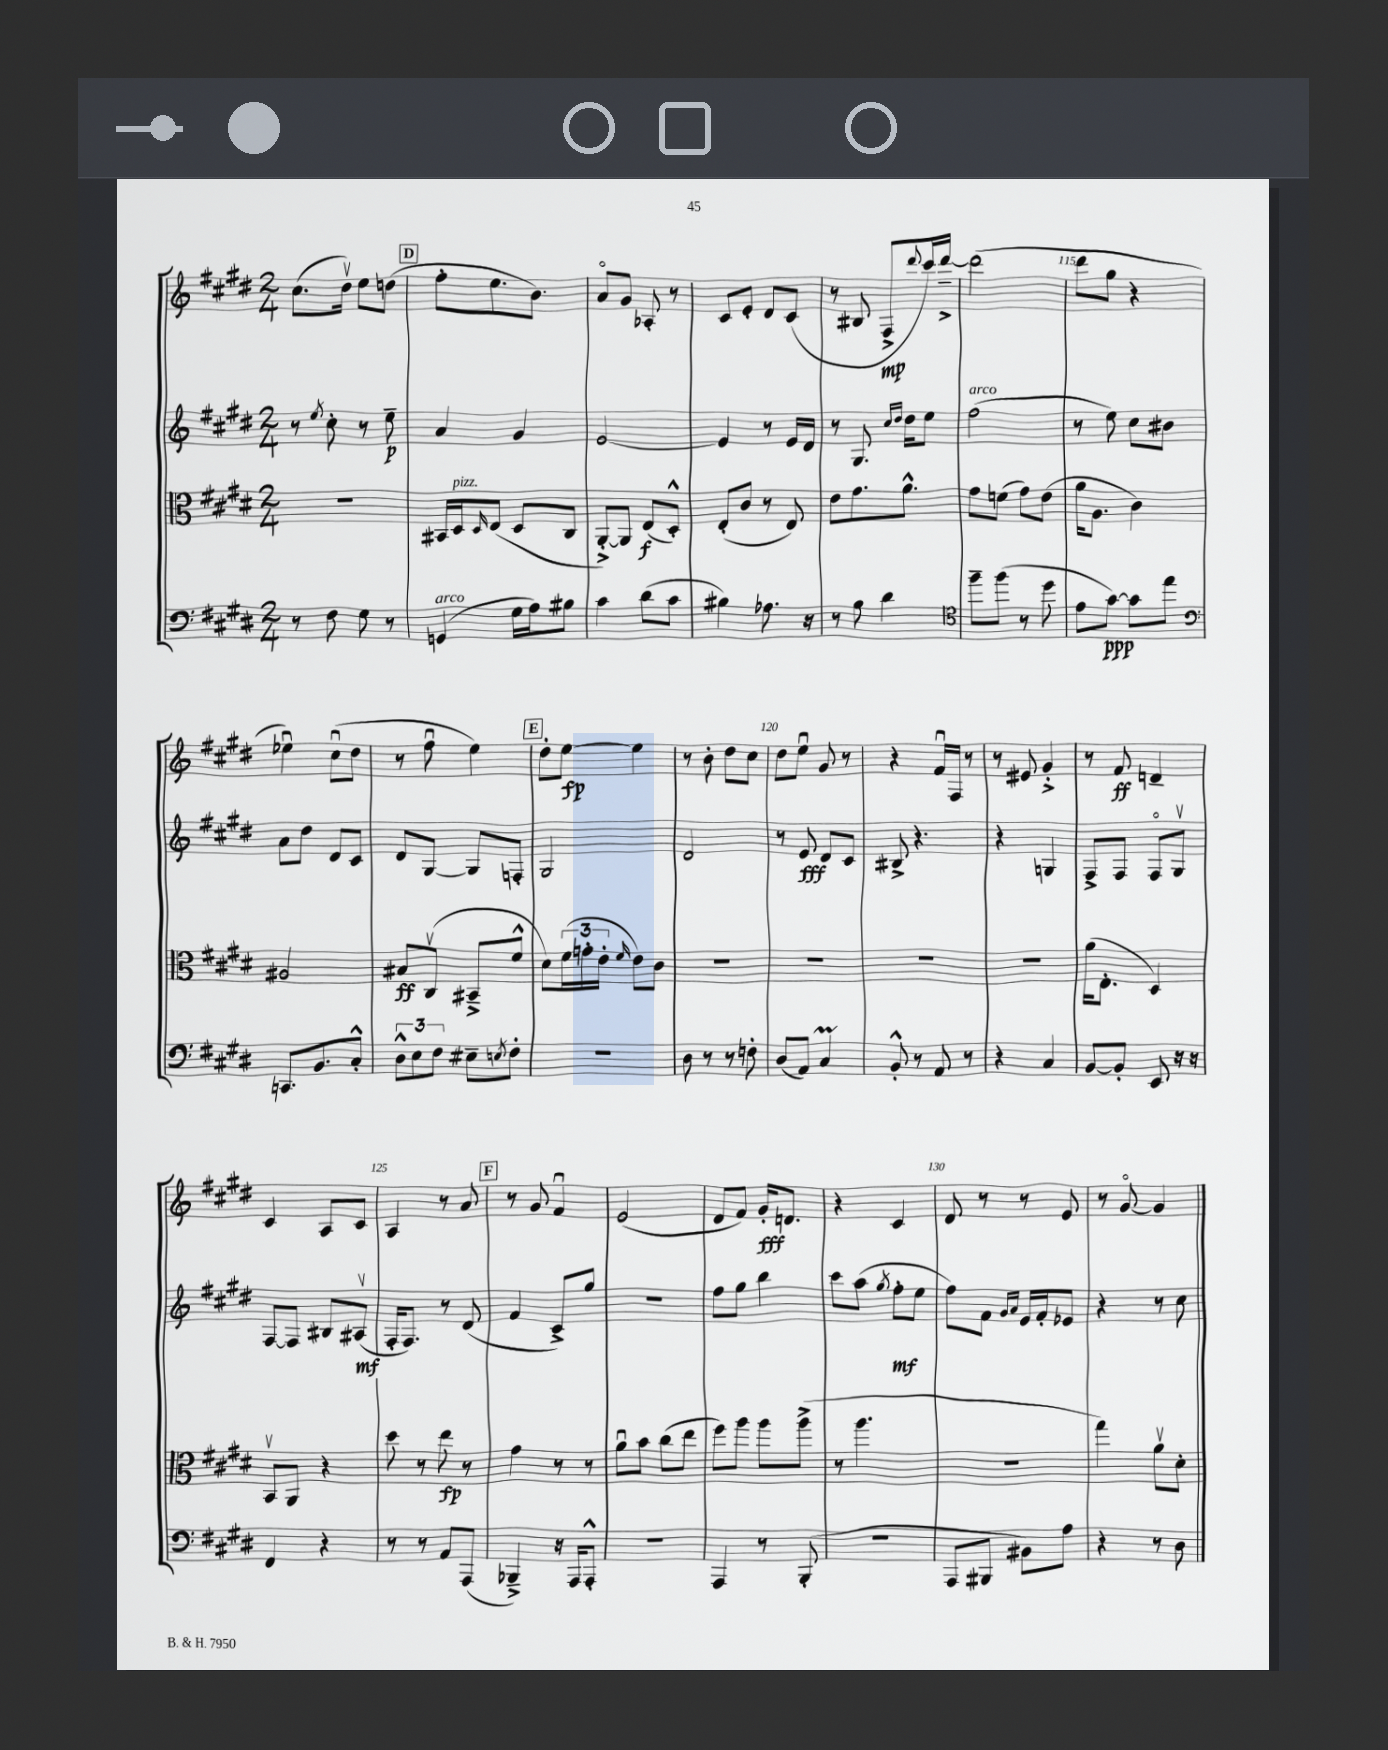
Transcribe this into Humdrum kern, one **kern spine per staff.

**kern	**kern	**kern	**kern
*staff4	*staff3	*staff2	*staff1
*clefF4	*clefC3	*clefG2	*clefG2
*k[f#c#g#d#]	*k[f#c#g#d#]	*k[f#c#g#d#]	*k[f#c#g#d#]
*M2/4	*M2/4	*M2/4	*M2/4
8r	2r	8r	(8.cc#
.	.	8qee	.
8F#	.	8cc#'	.
.	.	.	16dd#v)
8G#	.	8r	8ee
8r	.	8ee~	(8dd
=	=	=	=
(4GG	16BB#	4a	8ff#'
.	16D#	.	.
.	16qqD#	.	.
.	(8E	.	8.ee
16G#	8D#	4g#	.
16A)	.	.	8.b)
8B#	8C#	.	.
=	=	=	=
4c#	[8AA'^)	[2e	8ao
.	8AA]	.	8g#
(8d#	(8E	.	8A-'
8c#	8D#'^^)	.	8r
=	=	=	=
4B#)	(8E'	4e]	8c#
.	8c#	.	8e'
8.A-	8r	8r	8d#
.	8E)	16e	(8c#
16r	.	16d#	.
=	=	=	=
8r	8e	8r	8r
8B	8.g#	8.G#	8B#
4d#	.	.	8F#^
.	.	16qqcc#	.
.	.	16qqdd#	.
.	8.a^^	16dd#	.
.	.	.	8qqddd#
.	.	8ee	16ccc#)
.	.	.	[16ddd#~^
=	=	=	=
*clefC4	*	*	*
8ff#~	8g#	(2ff#	(2ddd#]
(8ff#	(8f	.	.
8r	8g#)	.	.
8dd#	(8e	.	.
=	=	=	=
8e	16a	8r	8ddd#
.	8.A	.	.
[8g#)	.	8ee)	8gg#
8g#]	4c#)	8cc#	4r
8ee	.	8b#	.
=	=	=	=
*clefF4	*	*	*
8.CC	2A#	8a	4ee-u)
.	.	8dd#	.
8.BB	.	.	.
.	.	8d#	(8cc#u
8C#'^^	.	8c#	8dd#
=	=	=	=
12D#^^	8B#	8d#	8r
12E	.	.	.
.	(8C#v	[8G#	8ff#u
12F#	.	.	.
8E#~	8BB#~^	8G#]	4ee)
8qE	.	.	.
8F#'	8f#^^	8F'	.
=	=	=	=
2r	8d#)	2G#	8dd#'
.	(24f#	.	[8ee
.	24g'	.	.
.	24e'	.	.
.	16qqf#	.	.
.	8e)	.	4ee]
.	8c#	.	.
=	=	=	=
8D#	2r	2d#	8r
8r	.	.	8b'
8r	.	.	8dd#
8F'	.	.	8cc#
=	=	=	=
(8D#	2r	8r	8dd#
8AA)	.	8e	8eeu
4C#	.	8d#	8g#
.	.	8c#	8r
=	=	=	=
8BB'^^	2r	8B#^	4r
8r	.	4.r	.
8AA	.	.	16f#u
.	.	.	16F#
8r	.	.	8r
=	=	=	=
4r	2r	4r	8r
.	.	.	8e#
4C#	.	4G	4g#'^
=	=	=	=
[8BB	(16a	8F#^	8r
.	8.E'	.	.
8BB']	.	8F#	8f#
8EE	4D#)	8F#o	4d~
16r	.	8G#v	.
16r	.	.	.
=	=	=	=
4FF#	8BBv	[8F#	4c#
.	8AA	8F#]	.
4r	4r	8B#	8A
.	.	(8A#v	8c#
=	=	=	=
8r	8dd#	16F#'	4A
.	.	8.F#)	.
8r	8r	.	.
8AA	8ee	8r	8r
(8AAA	8r	(8d#	8a
=	=	=	=
4BBB-~^)	4g#	4f#	8r
.	.	.	8g#
16r	8r	8c#^)	4f#u
16AAA	.	.	.
8AAA'^^	8r	8gg#	.
=	=	=	=
2r	8au	2r	(2e
.	8b	.	.
.	(8cc#	.	.
.	8ee	.	.
=	=	=	=
4AAA	8ff#)	8ff#	8d#
.	8aa	8gg#	8f#)
8r	8aa	4bb	16g#'
.	.	.	8.d
(8BBB'	(8aa^	.	.
=	=	=	=
2r	8r	8ccc#	4r
.	4.aa	(8aa	.
.	.	8qgg#	.
.	.	8ff#'	4c#
.	.	8ee	.
=	=	=	=
8AAA	2r	8ff#)	8d#
8BBB#	.	8f#	8r
.	.	16qqg#	.
.	.	16qqa	.
8BB#)	.	16e	8r
.	.	16f#'	.
8A	.	8e-	8e
=	=	=	=
4r	4gg#)	4r	8r
.	.	.	[8g#o
8r	8av	8r	4g#]
8D#	8d#'	8cc#	.
==	==	==	==
*-	*-	*-	*-
